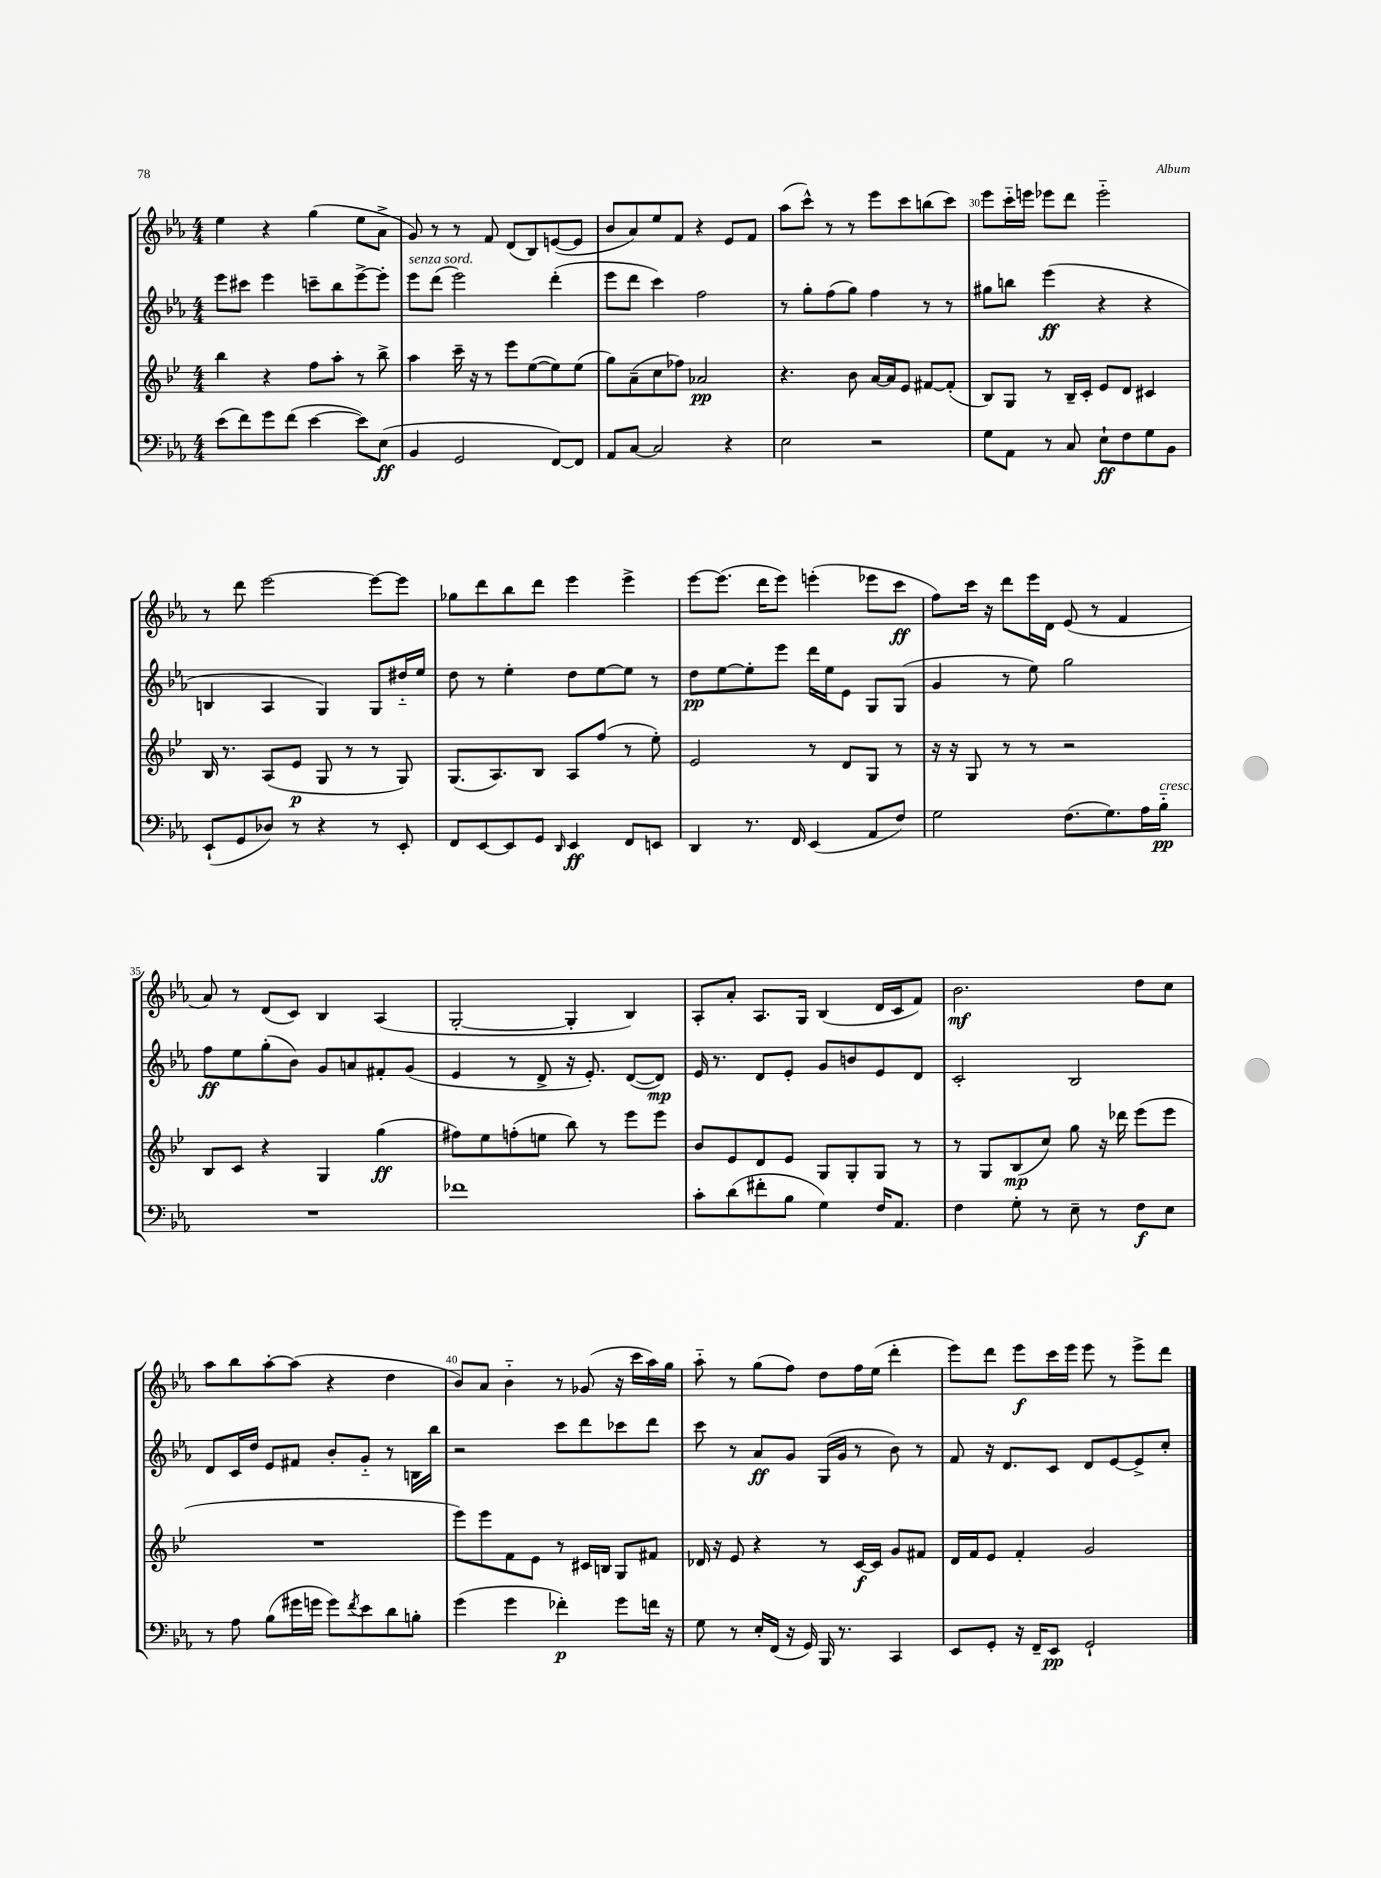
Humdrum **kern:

**kern	**kern	**kern	**kern
*staff4	*staff3	*staff2	*staff1
*clefF4	*clefG2	*clefG2	*clefG2
*k[b-e-a-]	*k[b-e-]	*k[b-e-a-]	*k[b-e-a-]
*M4/4	*M4/4	*M4/4	*M4/4
(8e-	4bb-	8eee-	4ee-
8f)	.	8ccc#	.
8g	4r	4eee-	4r
(8f	.	.	.
[4e-	8ff	8ccc~	(4gg
.	8aa'	8bb-	.
8e-])	8r	[8eee-^	8ee-
(8E-	8bb-^	8eee-']	8a-^
=	=	=	=
4BB-	4aa	8eee-	8g)
.	.	(8ddd	8r
2GG	16ccc~	2eee-)	8r
.	16r	.	.
.	8r	.	8f
.	8eee-	.	(8d
.	([8ee-	.	8B-)
[8FF)	8ee-])	(4ddd'	([8e
8FF]	(8ee-	.	8e]
=	=	=	=
8AA-	8gg)	8eee-	8b-
[8C	(8a~	8ddd	8a-)
2C]	8cc	4ccc)	8ee-
.	8ff-)	.	8f
.	2a-	2ff	4r
4r	.	.	8e-
.	.	.	8f
=	=	=	=
2E-	4.r	8r	(8aa-
.	.	8gg'	8ccc^^)
.	.	(8ff	8r
.	8b-	8gg)	8r
2r	[16a	4ff	8eee-
.	16a]	.	.
.	8e-	.	8ccc
.	[8f#	8r	(8bb
.	(8f#']	8r	8ccc)
=	=	=	=
8G	8B-)	8gg#	8eee-
8AA-	8G	8bb	16ccc'~
.	.	.	16eee
8r	8r	(4eee-	8eee-
8C	16B-~	.	8ddd
.	16c'	.	.
8E-`	8e-	4r	2eee-'~
8F	8d	.	.
8G	4c#	4r	.
8BB-	.	.	.
=	=	=	=
(8EE-`	16B-	4B	8r
.	8.r	.	.
8GG	.	.	8ddd
8D-)	(8A	4A-	[2eee-
8r	8e-	.	.
4r	8G	4G)	.
.	8r	.	.
8r	8r	8G	8eee-_
8EE-'	8G)	16dd#'~	8eee-]
.	.	16ee-	.
=	=	=	=
8FF	(8.G	8dd	8gg-
[8EE-	.	8r	8ddd
.	8.A)	.	.
8EE-]	.	4ee-'	8bb-
8GG	8B-	.	8ddd
16qqDD	.	.	.
4EE-	8A	8dd	4eee-
.	(8ff	[8ee-	.
8FF	8r	8ee-]	4eee-^
8EE	8ee-')	8r	.
=	=	=	=
4DD	2e-	8dd	[8eee-
.	.	[8ee-	(8.eee-]
8.r	.	8ee-']	.
.	.	.	16ddd
.	.	8eee-	8eee-)
16FF	.	.	.
(4EE-	8r	16ddd	(4eee'
.	.	16ee-	.
.	8d	8e-	.
8AA-	8G	8G	8eee-
8F)	8r	(8G	8ccc
=	=	=	=
2G	16r	4g	8ff)
.	16r	.	.
.	8G	.	16ccc
.	.	.	16r
.	8r	8r	8ddd
.	8r	8ee-)	16eee-
.	.	.	16d
(8.F	2r	2gg	(8e-
.	.	.	8r
8.G)	.	.	.
.	.	.	4f
16A-	.	.	.
16B-'~	.	.	.
=	=	=	=
1r	8B-	8ff	8a-)
.	8c	8ee-	8r
.	4r	(8gg'	(8d
.	.	8b-)	8c)
.	4G	8g	4B-
.	.	8a	.
.	(4gg	8f#'	(4A-
.	.	(8g	.
=	=	=	=
1f-	8ff#)	4e-	[2G'
.	8ee-	.	.
.	(8ff'	8r	.
.	8ee	8d^	.
.	8bb-)	16r	4G']
.	.	8.e-')	.
.	8r	.	.
.	8eee-	([8d	4B-)
.	8eee-	8d])	.
=	=	=	=
8c'	8b-	16e-	8A-'
.	.	8.r	.
(8d	8e-	.	8a-'
8f#'	8d	8d	8.A-
8B-	8e-	8e-'	.
.	.	.	16G
4G)	8G	8g	(4B-
.	8G'	8b	.
16F	8G	8e-	16d
8.AA-	.	.	16c
.	8r	8d	8f)
=	=	=	=
4F	8r	2c'	2.b-
.	8G	.	.
8G'	(8B-	.	.
8r	8cc)	.	.
8E-~	8gg	2B-	.
8r	16r	.	.
.	16ddd-	.	.
8F	(8eee-	.	8dd
8E-	8eee-	.	8cc
=	=	=	=
8r	1r	8d	8aa-
8A-	.	16c	8bb-
.	.	16dd	.
(8B-	.	8e-	[8aa-'
16g#	.	8f#	(8aa-]
16g	.	.	.
8g)	.	8b-'	4r
8qf	.	.	.
8e-	.	8g'~	.
8d	.	8r	4dd
8B'	.	16B	.
.	.	16bb-	.
=	=	=	=
(4g	8eee-)	2r	8b-)
.	8eee-	.	8a-
4g	8f	.	4b-'~
.	8e-	.	.
4f-')	8r	8ccc	8r
.	16c#	8ddd	(8g-
.	16B	.	.
8g	8G	8ccc-	16r
.	.	.	16ccc
16f	8f#	8ddd	16aa-)
16r	.	.	16gg
=	=	=	=
8G	16d-	8ccc	8aa-'~
.	16r	.	.
8r	8e-	8r	8r
16E-'	4r	8a-	(8gg
(16FF	.	.	.
16r	.	8g	8ff)
16GG)	.	.	.
16BBB-	8r	(16G	8dd
8.r	.	16g	.
.	[16c	8r	16ff
.	16c]	.	(16ee-
4CC	8g	8b-)	4ddd'
.	8f#	8r	.
=	=	=	=
8EE-	16d	8f	8eee-)
.	16f	.	.
8GG'	8e-	16r	8ddd
.	.	8.d	.
16r	4f'	.	8eee-
16FF~	.	.	.
8EE-	.	8c	16ccc
.	.	.	16eee-
2GG`	2g	8d	8eee-
.	.	[8e-	8r
.	.	8e-^]	8eee-^
.	.	8cc'	8ddd
==	==	==	==
*-	*-	*-	*-
